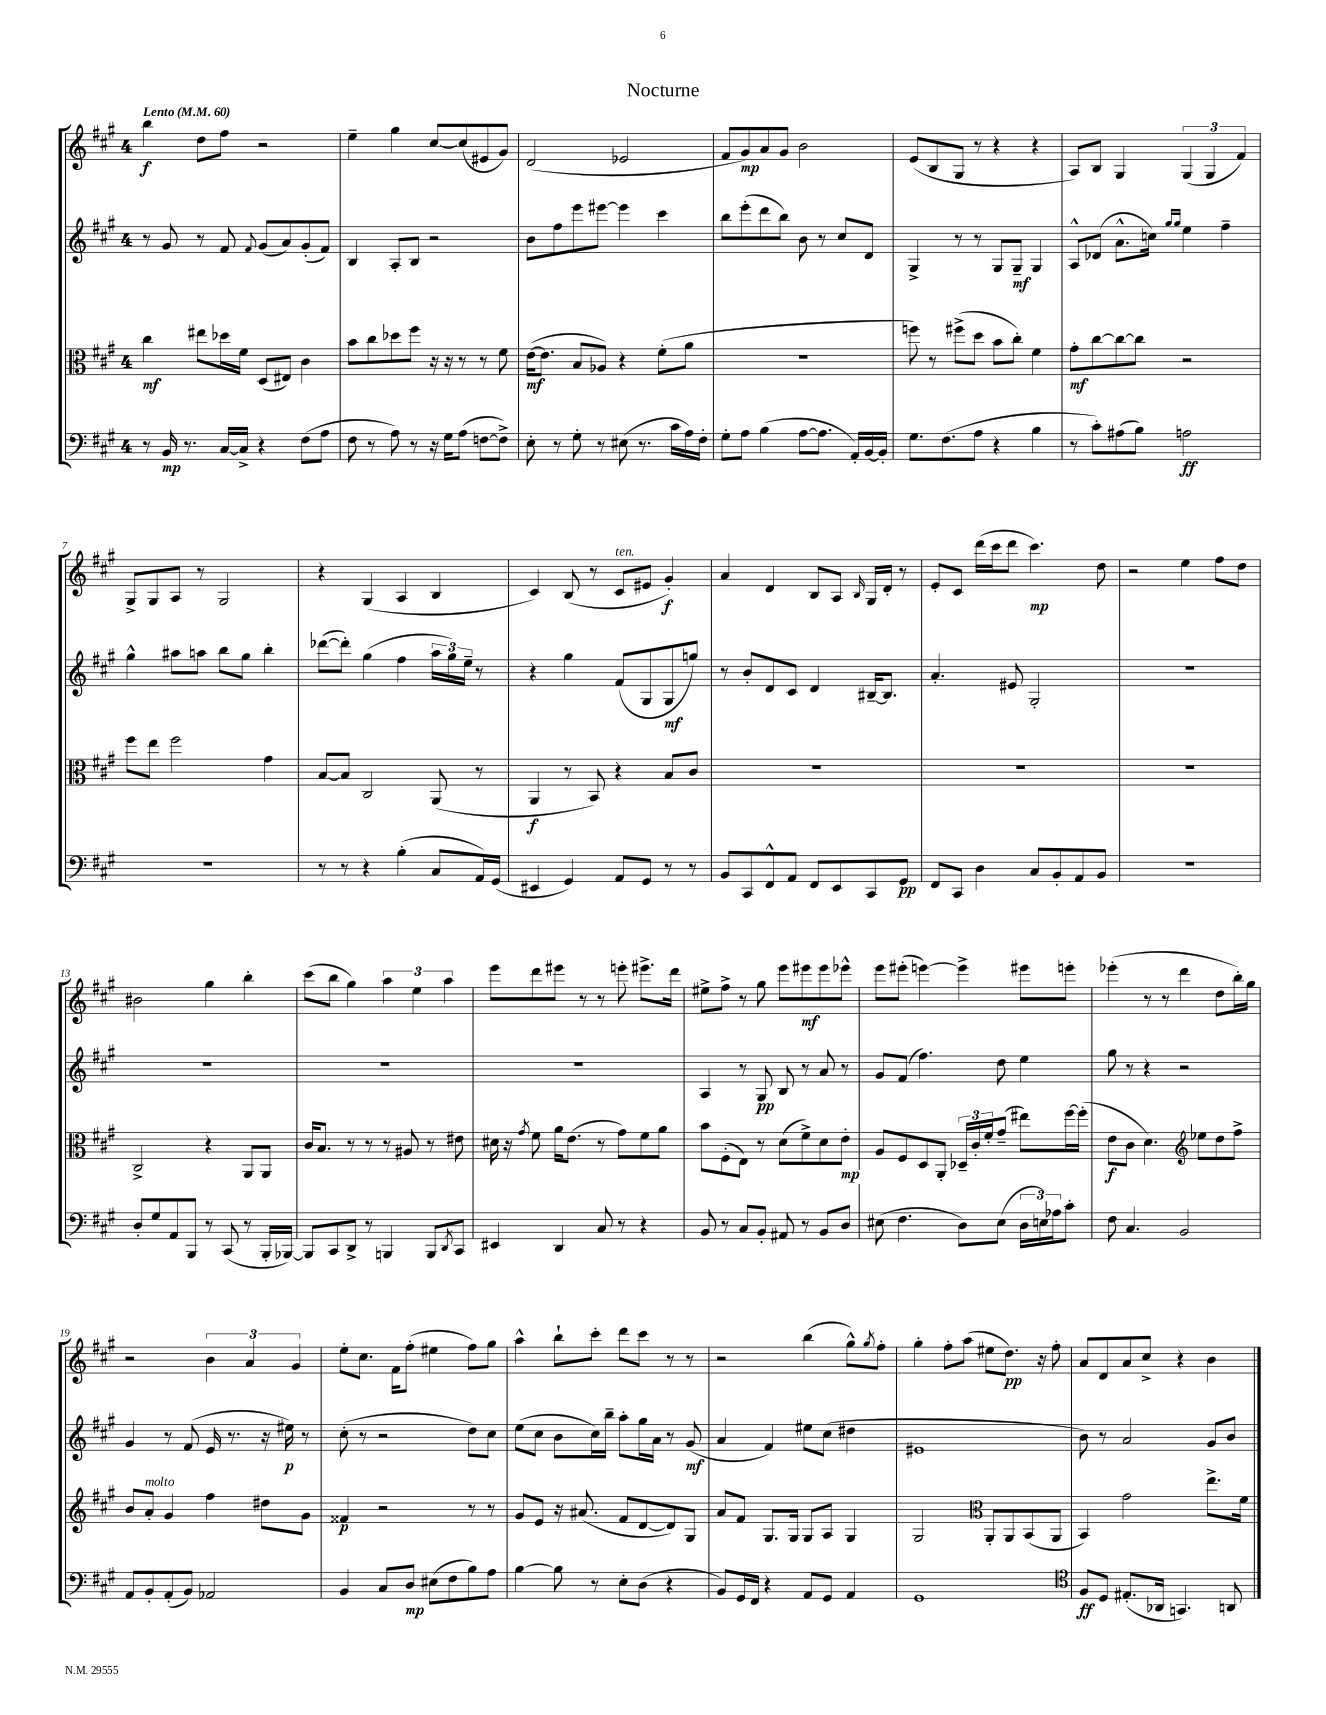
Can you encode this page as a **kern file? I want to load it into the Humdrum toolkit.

**kern	**dynam	**kern	**dynam	**kern	**dynam	**kern	**dynam
*part4	*part4	*part3	*part3	*part2	*part2	*part1	*part1
*staff4	*staff4	*staff3	*staff3	*staff2	*staff2	*staff1	*staff1
*clefF4	*	*clefC3	*	*clefG2	*	*clefG2	*
*k[f#c#g#]	*	*k[f#c#g#]	*	*k[f#c#g#]	*	*k[f#c#g#]	*
*M4/4	*	*M4/4	*	*M4/4	*	*M4/4	*
*MM60	*	*MM60	*	*MM60	*	*MM60	*
=1	=1	=1	=1	=1	=1	=1	=1
!	!	!	!	!	!	!LO:TX:a:B:t=Lento	!
8r	.	4cc#\	mf	8r	.	4bb\	f
16BB/	mp	.	.	8g#/	.	.	.
8.r	.	.	.	.	.	.	.
.	.	8ee#X\L	.	8r	.	8dd\L	.
[16C#/LL	.	16dd-X\L	.	8f#/	.	8ff#\J	.
16C#^/JJ]	.	16f#\JJ	.	.	.	.	.
.	.	.	.	8qqf#/	.	.	.
4r	.	(8D/L	.	(8g#/L	.	2r	.
.	.	8E#X/J)	.	8a/)	.	.	.
(8F#\L	.	4c#\	.	(8g#'/	.	.	.
8A\J	.	.	.	8f#/J)	.	.	.
=2	=2	=2	=2	=2	=2	=2	=2
8F#\	.	8b\L	.	4B/	.	4ee~\	.
8r	.	8cc#\	.	.	.	.	.
8A\)	.	8dd-X\	.	8A'/L	.	4gg#\	.
8r	.	8ff#\J	.	8B/J	.	.	.
16r	.	16r	.	2r	.	[8cc#/L	.
16G#\KL	.	16r	.	.	.	.	.
(8A\J	.	8r	.	.	.	(8cc#/]	.
[8Fn\L	.	8r	.	.	.	8e#X/	.
8F^\J])	.	8f#\	.	.	.	8g#/J)	.
=3	=3	=3	=3	=3	=3	=3	=3
8E'\	.	([16e\KL	mf	8b\L	.	(2d/	.
.	.	8.e\J]	.	.	.	.	.
8r	.	.	.	8ff#\	.	.	.
8G#'\	.	8B/L	.	8eee\	.	.	.
8r	.	8A-X/J)	.	[8eee#X\J	.	.	.
(8E#X\	.	4r	.	4eee#\]	.	2e-X/	.
8.r	.	.	.	.	.	.	.
.	.	(8f#'\L	.	4ccc#\	.	.	.
16c#\LL	.	.	.	.	.	.	.
16A\)	.	8a\J	.	.	.	.	.
16F#'\JJ	.	.	.	.	.	.	.
=4	=4	=4	=4	=4	=4	=4	=4
8G#'\L	.	1r	.	8bb\L	.	8f#/L	.
8A\J	.	.	.	(8eee'\	.	8g#/)	mp
(4B\	.	.	.	8ddd\	.	8a/	.
.	.	.	.	8bb\J)	.	8g#/J	.
[8A\L	.	.	.	8b\	.	2b\	.
8.A\J]	.	.	.	8r	.	.	.
.	.	.	.	8cc#/L	.	.	.
16AA'/LL)	.	.	.	.	.	.	.
[16BB/	.	.	.	8d/J	.	.	.
16BB'/JJ]	.	.	.	.	.	.	.
=5	=5	=5	=5	=5	=5	=5	=5
8.G#\L	.	8ffn\)	.	4G#^/	.	(8e/L	.
.	.	8r	.	.	.	8B/	.
(8.F#\	.	.	.	.	.	.	.
.	.	(8ff#X^\L	.	8r	.	8G#/J	.
8A\J	.	8dd\J	.	8r	.	8r	.
4r	.	8b\L	.	8G#/L	.	4r	.
.	.	8cc#'\J)	.	8G#~/J	mf	.	.
4B\	.	4f#\	.	4G#/	.	4r	.
=6	=6	=6	=6	=6	=6	=6	=6
8r	.	8g#'\L	mf	8A^^/L	.	8A/L)	.
8c#'\L)	.	[8cc#\	.	(8d-X/J	.	8B/J	.
(8A#X\	.	8cc#\_	.	8.a^^\L	.	4G#/	.
8B\J)	.	8cc#\J]	.	.	.	.	.
.	.	.	.	16ccn\Jk)	.	.	.
.	.	.	.	16qqgg#/LL	.	.	.
.	.	.	.	16qqgg#/JJ	.	.	.
2An\	ff	2r	.	4ee\	.	(6G#/	.
.	.	.	.	.	.	6G#/	.
.	.	.	.	4ff#~\	.	.	.
.	.	.	.	.	.	6f#/)	.
!!LO:LB:g=z
=7	=7	=7	=7	=7	=7	=7	=7
1r	.	8ff#\L	.	4gg#^^\	.	8G#^/L	.
.	.	8ee\J	.	.	.	8G#/	.
.	.	2ff#\	.	8aa#X\L	.	8A/J	.
.	.	.	.	8aan\J	.	8r	.
.	.	.	.	8bb\L	.	2G#/	.
.	.	.	.	8gg#\J	.	.	.
.	.	4g#\	.	4bb'\	.	.	.
=8	=8	=8	=8	=8	=8	=8	=8
8r	.	[8B/L	.	([8ddd-X\L	.	4r	.
8r	.	8B/J]	.	8ddd-'\J])	.	.	.
4r	.	2C#/	.	(4gg#\	.	(4G#/	.
(4B'\	.	.	.	4ff#\	.	4A/	.
8C#/L	.	(8AA/	.	24aa\LL	.	4B/	.
.	.	.	.	24gg#\)	.	.	.
.	.	.	.	24ee~\JJ	.	.	.
16AA/L)	.	8r	.	8r	.	.	.
(16GG#/JJ	.	.	.	.	.	.	.
=9	=9	=9	=9	=9	=9	=9	=9
4EE#X/	.	4AA/	f	4r	.	4c#/)	.
4GG#/)	.	8r	.	4gg#\	.	(8B/	.
.	.	8BB/)	.	.	.	8r	.
!	!	!	!	!	!	!LO:TX:a:i:t=ten.	!
8AA/L	.	4r	.	(8f#/L	.	8c#/L	.
8GG#/J	.	.	.	8G#/	.	8e#X/J	.
8r	.	8B/L	.	8G#/	mf	4g#'/)	f
8r	.	8c#/J	.	8ggn/J)	.	.	.
=10	=10	=10	=10	=10	=10	=10	=10
8BB/L	.	1r	.	8r	.	4a/	.
8CC#/	.	.	.	8b'/L	.	.	.
8FF#^^/	.	.	.	8d/	.	4d/	.
8AA/J	.	.	.	8c#/J	.	.	.
8FF#/L	.	.	.	4d/	.	8B/L	.
8EE/	.	.	.	.	.	8A/J	.
.	.	.	.	.	.	16qqB/	.
8CC#/	.	.	.	[16B#X~/KL	.	16G#/LL	.
.	.	.	.	8.B#/J]	.	16d'/JJ	.
8GG#/J	pp	.	.	.	.	8r	.
=11	=11	=11	=11	=11	=11	=11	=11
8FF#/L	.	1r	.	4.a'/	.	8e'/L	.
8CC#/J	.	.	.	.	.	8c#/J	.
4D\	.	.	.	.	.	(16ddd\LL	.
.	.	.	.	.	.	16ccc#\J	.
.	.	.	.	8e#X/	.	8ddd\J	.
8C#/L	.	.	.	2G#'/	.	4.ccc#\)	mp
8BB'/	.	.	.	.	.	.	.
8AA/	.	.	.	.	.	.	.
8BB/J	.	.	.	.	.	8dd\	.
=12	=12	=12	=12	=12	=12	=12	=12
1r	.	1r	.	1r	.	2r	.
.	.	.	.	.	.	4ee\	.
.	.	.	.	.	.	8ff#\L	.
.	.	.	.	.	.	8dd\J	.
!!LO:LB:g=z
=13	=13	=13	=13	=13	=13	=13	=13
8D'/L	.	2C#^/	.	1r	.	2b#X\	.
8G#/	.	.	.	.	.	.	.
8AA/	.	.	.	.	.	.	.
8BBB/J	.	.	.	.	.	.	.
8r	.	4r	.	.	.	4gg#\	.
(8CC#/	.	.	.	.	.	.	.
8r	.	8AA/L	.	.	.	4bb'\	.
16BBB'/LL	.	8AA/J	.	.	.	.	.
[16BBB-X/JJ)	.	.	.	.	.	.	.
=14	=14	=14	=14	=14	=14	=14	=14
8BBB-/L]	.	16c#/KL	.	1r	.	(8ccc#\L	.
.	.	8.B/J	.	.	.	.	.
8CC#/	.	.	.	.	.	8bb\J	.
8DD^/J	.	8r	.	.	.	4gg#\)	.
8r	.	8r	.	.	.	.	.
4BBBn/	.	8r	.	.	.	6aa\	.
.	.	8A#X/	.	.	.	.	.
.	.	.	.	.	.	6ee\	.
8BBB/L	.	8r	.	.	.	.	.
.	.	.	.	.	.	6aa\	.
8qDD/	.	.	.	.	.	.	.
8CC#/J	.	8e#X\	.	.	.	.	.
=15	=15	=15	=15	=15	=15	=15	=15
4EE#X/	.	16d#X\	.	1r	.	8eee\L	.
.	.	16r	.	.	.	.	.
.	.	8qg#/	.	.	.	.	.
.	.	8f#\	.	.	.	8ddd\	.
4DD/	.	16a\KL	.	.	.	8eee#X\J	.
.	.	(8.e\J	.	.	.	.	.
.	.	.	.	.	.	8r	.
8C#/	.	8r	.	.	.	8r	.
8r	.	8g#\L)	.	.	.	8eeen'\	.
4r	.	8f#\	.	.	.	8.eee#X^\L	.
.	.	8a\J	.	.	.	.	.
.	.	.	.	.	.	16ddd\Jk	.
=16	=16	=16	=16	=16	=16	=16	=16
8BB/	.	8b\L	.	4A/	.	8ee#X^\L	.
8r	.	(8F#'\	.	.	.	8ff#^\J	.
8C#/L	.	8E\J)	.	8r	.	8r	.
8BB'/J	.	8r	.	8G#/	pp	8gg#\	.
8AA#X/	.	(8d\L	.	8B/	.	8eee\L	.
8r	.	8f#^\)	.	8r	.	8eee#X\	mf
8BB/L	.	8d\	.	8a/	.	8eee#\	.
8D/J	.	8e'\J	mp	8r	.	8eee-X^^\J	.
=17	=17	=17	=17	=17	=17	=17	=17
(8E#X\	.	8A/L	.	8g#/L	.	8eee\L	.
4.F#\	.	8F#/	.	(8f#/J	.	(8eee#X'\J	.
.	.	8D/	.	4.ff#\)	.	[4eeen\)	.
.	.	8AA'/J	.	.	.	.	.
8D\L)	.	24D-X~/LL	.	.	.	4eee^\]	.
.	.	24c#'/	.	.	.	.	.
.	.	24f#'/J	.	.	.	.	.
(8E#\J	.	(8g#~/J	.	8dd\	.	.	.
24D\LL	.	8ee#X\L)	.	4ee\	.	8eee#X\L	.
24En\)	.	.	.	.	.	.	.
24A-X\J	.	.	.	.	.	.	.
8c#'\J	.	[16ff#\L	.	.	.	8eeen'\J	.
.	.	(16ff#'\JJ]	.	.	.	.	.
=18	=18	=18	=18	=18	=18	=18	=18
8F#\	.	8e\L	f	8gg#\	.	(4eee-X'\	.
4.C#/	.	8c#\J	.	8r	.	.	.
.	.	4.d\)	.	4r	.	8r	.
.	.	.	.	.	.	8r	.
2BB/	.	.	.	2r	.	4ddd\	.
*	*	*clefG2	*	*	*	*	*
.	.	8ee-X\L	.	.	.	.	.
.	.	8dd\	.	.	.	8dd\L	.
.	.	8ff#^\J	.	.	.	16bb'\L)	.
.	.	.	.	.	.	16gg#\JJ	.
!!LO:LB:g=z
=19	=19	=19	=19	=19	=19	=19	=19
8AA/L	.	8b/L	.	4g#/	.	2r	.
!	!	!LO:TX:a:i:t=molto	!	!	!	!	!
8BB'/	.	8a'/J	.	.	.	.	.
(8AA'/	.	4g#/	.	8r	.	.	.
8BB/J)	.	.	.	(8f#/	.	.	.
2AA-X/	.	4ff#\	.	16e/	.	6b\	.
.	.	.	.	8.r	.	.	.
.	.	.	.	.	.	6a/	.
.	.	8dd#X\L	.	16r	.	.	.
.	.	.	.	16ee#X\)	p	.	.
.	.	.	.	.	.	6g#/	.
.	.	8g#\J	.	8r	.	.	.
=20	=20	=20	=20	=20	=20	=20	=20
4BB/	.	4f##X/	p	(8cc#'\	.	8ee'\L	.
.	.	.	.	8r	.	8.cc#\J	.
8C#/L	.	2r	.	2r	.	.	.
.	.	.	.	.	.	16f#\KL	.
8D/J	mp	.	.	.	.	(8ff#'\J	.
(8E#X\L	.	.	.	.	.	4ee#X\	.
8F#\	.	.	.	.	.	.	.
8B\)	.	8r	.	8dd\L)	.	8ff#\L)	.
8A\J	.	8r	.	8cc#\J	.	8gg#\J	.
=21	=21	=21	=21	=21	=21	=21	=21
[4B\	.	8g#/L	.	(8ee\L	.	4aa^^\	.
.	.	8e/J	.	8cc#\J	.	.	.
8B\]	.	16r	.	8b\L	.	8bb`\L	.
.	.	(8.a#X/	.	.	.	.	.
8r	.	.	.	16cc#\L)	.	8ccc#'\J	.
.	.	.	.	16bb~\JJ	.	.	.
8E'\L	.	8f#/L	.	8aa'\L	.	8ddd\L	.
(8D\J	.	[8d/	.	16gg#\L	.	8ccc#\J	.
.	.	.	.	16a\JJ	.	.	.
4r	.	8d/])	.	8r	.	8r	.
.	.	8G#/J	.	(8g#/	mf	8r	.
=22	=22	=22	=22	=22	=22	=22	=22
8BB/L)	.	8a/L	.	4a/	.	2r	.
16GG#/L	.	8f#/J	.	.	.	.	.
16FF#/JJ	.	.	.	.	.	.	.
4r	.	8.G#/L	.	4f#/)	.	.	.
.	.	16G#/Jk	.	.	.	.	.
8AA/L	.	8G#/L	.	8ee#X\L	.	(4bb\	.
8GG#/J	.	8A/J	.	(8cc#\J	.	.	.
4AA/	.	4G#/	.	4dd#X\	.	8gg#^^\L)	.
.	.	.	.	.	.	8qgg#/	.
.	.	.	.	.	.	8ff#'\J	.
=23	=23	=23	=23	=23	=23	=23	=23
1GG#	.	2G#/	.	1e#X	.	4gg#'\	.
.	.	.	.	.	.	8ff#'\L	.
.	.	.	.	.	.	(8aa\J	.
*	*	*clefC3	*	*	*	*	*
.	.	8AA'/L	.	.	.	8ee#X\L	.
.	.	8AA/	.	.	.	8.dd\J)	pp
.	.	(8BB/	.	.	.	.	.
.	.	.	.	.	.	16r	.
.	.	8AA/J	.	.	.	8ff#'\	.
=24	=24	=24	=24	=24	=24	=24	=24
*clefC4	*	*	*	*	*	*	*
8F#/L	ff	4BB/)	.	8b\)	.	8a/L	.
8D/J	.	.	.	8r	.	8d/	.
(8.E#X'/L	.	2g#\	.	2a/	.	8a/	.
.	.	.	.	.	.	8cc#^/J	.
16AA-X/Jk	.	.	.	.	.	.	.
4.GGn/)	.	.	.	.	.	4r	.
.	.	8.ee^\L	.	8g#/L	.	4b\	.
8AAn/	.	.	.	8b/J	.	.	.
.	.	16f#\Jk	.	.	.	.	.
==	==	==	==	==	==	==	==
*-	*-	*-	*-	*-	*-	*-	*-
